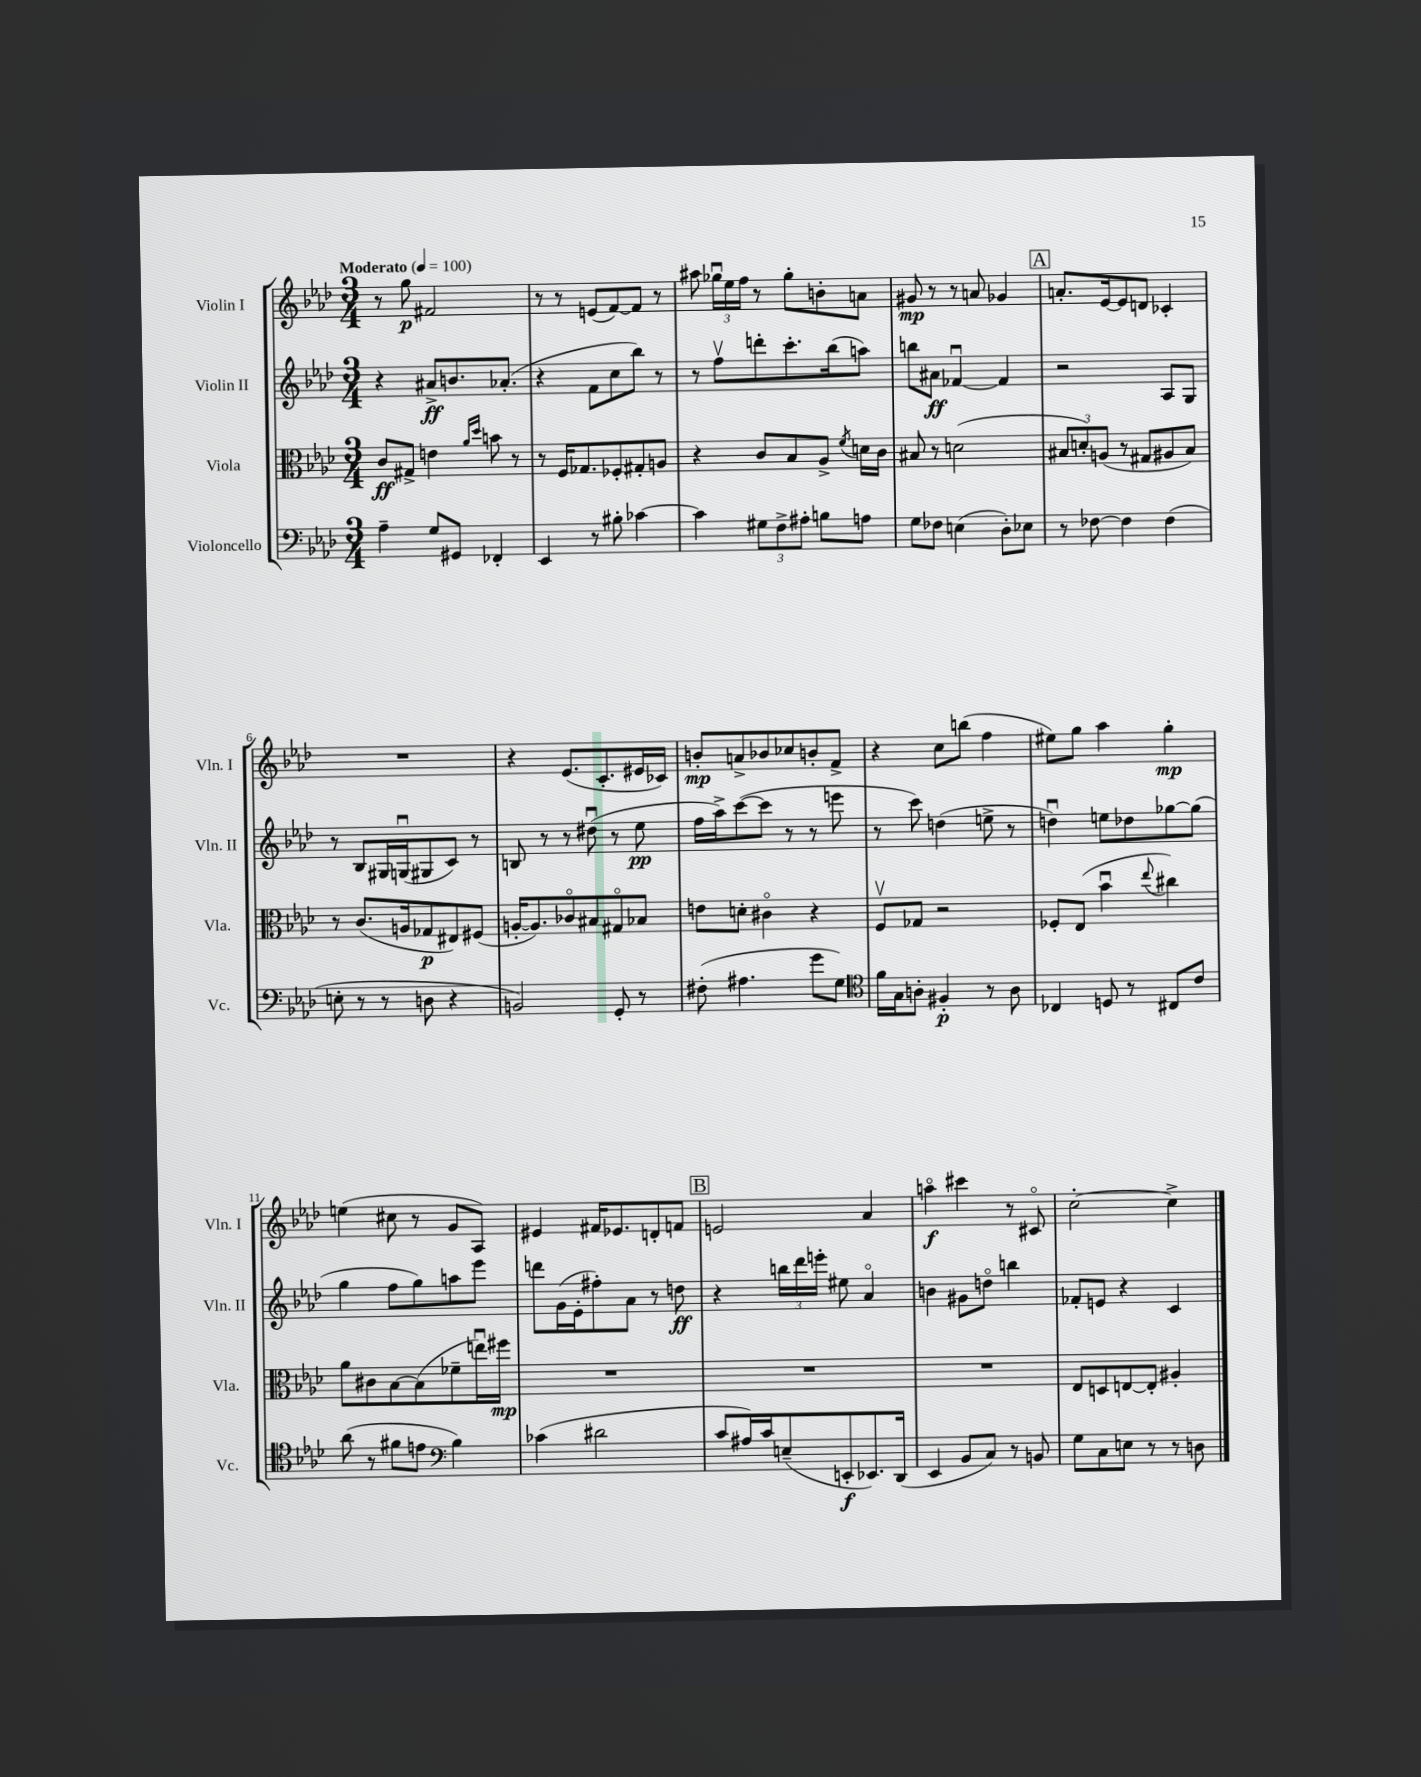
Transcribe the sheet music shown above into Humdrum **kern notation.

**kern	**dynam	**kern	**dynam	**kern	**dynam	**kern	**dynam
*part4	*part4	*part3	*part3	*part2	*part2	*part1	*part1
*staff4	*staff4	*staff3	*staff3	*staff2	*staff2	*staff1	*staff1
*I"Violoncello	*	*I"Viola	*	*I"Violin II	*	*I"Violin I	*
*I'Vc.	*	*I'Vla.	*	*I'Vln. II	*	*I'Vln. I	*
*clefF4	*	*clefC3	*	*clefG2	*	*clefG2	*
*k[b-e-a-d-]	*	*k[b-e-a-d-]	*	*k[b-e-a-d-]	*	*k[b-e-a-d-]	*
*M3/4	*	*M3/4	*	*M3/4	*	*M3/4	*
*MM100	*	*MM100	*	*MM100	*	*MM100	*
=1	=1	=1	=1	=1	=1	=1	=1
!	!	!	!	!	!	!LO:TX:a:B:t=Moderato	!
4A-~\	.	8c/L	ff	4r	.	8r	.
.	.	8G#X^/J	.	.	.	8gg\	p
8G/L	.	4en\	.	8a#X^/L	ff	2f#X/	.
8GG#X/J	.	.	.	8.bn/	.	.	.
.	.	16qqa-/LL	.	.	.	.	.
.	.	16qqdd-/JJ	.	.	.	.	.
4FF-X'/	.	8bn\	.	.	.	.	.
.	.	.	.	(8.a-X'/J	.	.	.
.	.	8r	.	.	.	.	.
=2	=2	=2	=2	=2	=2	=2	=2
4EE-/	.	8r	.	4r	.	8r	.
.	.	16F/KL	.	.	.	8r	.
.	.	8.G-X/	.	.	.	.	.
8r	.	.	.	8f\L	.	(8en/L	.
8B#X'\	.	8F-X'/	.	8cc\	.	[8f/)	.
[4c-X\	.	8G#X'/	.	8bb-\J)	.	8f/J]	.
.	.	8An/J	.	8r	.	8r	.
=3	=3	=3	=3	=3	=3	=3	=3
4c-\]	.	4r	.	8r	.	8aa#X\	.
.	.	.	.	8ffv\L	.	24gg-Xu\LL	.
.	.	.	.	.	.	24ee-\	.
.	.	.	.	.	.	24ff\JJ	.
12G#X\L	.	8c/L	.	8dddn'\	.	8r	.
12F^\	.	.	.	.	.	.	.
.	.	8B-/	.	8.ccc'\	.	8gg-'\L	.
12A#X'\J	.	.	.	.	.	.	.
8Bn\L	.	8A-^/J	.	.	.	8bn'\	.
.	.	.	.	(16bb-\k	.	.	.
.	.	8qf/	.	.	.	.	.
8An\J	.	16dn\LL	.	8aan\J)	.	8an\J	.
.	.	16c\JJ	.	.	.	.	.
=4	=4	=4	=4	=4	=4	=4	=4
8G\L	.	8B#X/	.	8bbn\L	.	8g#X/	mp
8F-X\J	.	8r	.	8a#X\J	ff	8r	.
(4En\	.	(2dn\	.	[4f-Xu/	.	8r	.
.	.	.	.	.	.	8an/	.
8D-'\L)	.	.	.	4f-/]	.	4g-X/	.
8E-X\J	.	.	.	.	.	.	.
!!LO:REH:place=s1:t=A
=5	=5	=5	=5	=5	=5	=5	=5
8r	.	12B#X/L	.	2r	.	8.an'/L	.
.	.	12dn'/)	.	.	.	.	.
[8F-X\	.	.	.	.	.	.	.
.	.	(12An/J	.	.	.	.	.
.	.	.	.	.	.	[16e-/k	.
4F-\]	.	8r	.	.	.	8e-/]	.
.	.	8G#X/L	.	.	.	8dn/J	.
(4F-\	.	8A#X/	.	8A-/L	.	4c-X'/	.
.	.	8B#/J)	.	8G/J	.	.	.
!!LO:LB:g=z
=6	=6	=6	=6	=6	=6	=6	=6
8En'\	.	8r	.	8r	.	2.r	.
8r	.	(8.c/L	.	8B-/L	.	.	.
8r	.	.	.	16G#X/L	.	.	.
.	.	16An/k	.	(16Gnu/J	.	.	.
8Dn\	.	8G-X/	p	8G#X/	.	.	.
4r	.	8E#X/)	.	8c/J)	.	.	.
.	.	(8F#X/J	.	8r	.	.	.
=7	=7	=7	=7	=7	=7	=7	=7
2BBn/)	.	[16An'/KL	.	8Bn/	.	4r	.
.	.	8.A/])	.	.	.	.	.
.	.	.	.	8r	.	.	.
.	.	8c-X/	.	8r	.	(8.e-/L	.
.	.	8B#X/	.	(8dd#Xu\	.	.	.
.	.	.	.	.	.	8.c'/	.
8GG'/	.	8G#X/	.	8r	.	.	.
8r	.	8B-X/J	.	8ee-\	pp	16e#X/L	.
.	.	.	.	.	.	16c-X/JJ)	.
=8	=8	=8	=8	=8	=8	=8	=8
(8F#X'\	.	8en\L	.	16ff\LL	.	8bn'/L	mp
.	.	.	.	16aa-^\J)	.	.	.
4.A#X\	.	8dn'\J	.	([8ccc\	.	8an^/	.
.	.	4c#X\	.	8ccc\J]	.	8b-X/	.
.	.	.	.	8r	.	8cc-X/	.
8g\L	.	4r	.	8r	.	8bn'/	.
8G\J)	.	.	.	8eeen\	.	8f^/J	.
=9	=9	=9	=9	=9	=9	=9	=9
*clefC4	*	*	*	*	*	*	*
16f\LL	.	8Fv/L	.	8r	.	4r	.
16G\J	.	.	.	.	.	.	.
8An'\J	.	8G-X/J	.	8ccc\)	.	.	.
4F#X'/	p	2r	.	(4ddn\	.	8cc\L	.
.	.	.	.	.	.	(8bbn\J	.
8r	.	.	.	8een^\	.	4ff\	.
8A\	.	.	.	8r	.	.	.
=10	=10	=10	=10	=10	=10	=10	=10
4C-X/	.	8F-X'/L	.	4ddnu\)	.	8ee#X\L)	.
.	.	(8E-/J	.	.	.	8gg\J	.
8Dn/	.	4b-u\	.	8een\L	.	4aa-\	.
8r	.	.	.	8dd-X\	.	.	.
.	.	8qqee-/	.	.	.	.	.
8C#X/L	.	4cc#X\)	.	[8gg-X\	.	4gg'\	mp
8c/J	.	.	.	(8gg-\J]	.	.	.
!!LO:LB:g=z
=11	=11	=11	=11	=11	=11	=11	=11
(8a-\	.	8a-\L	.	4gg\	.	(4een\	.
8r	.	8c#X\	.	.	.	.	.
8f#X\L	.	[8B-\	.	8ff\L	.	8cc#X\	.
8en\J	.	(8B-\]	.	8gg\)	.	8r	.
*clefF4	*	*	*	*	*	*	*
4B-\)	.	8f-X~\	.	8aan\	.	8g/L	.
.	.	16eenu\L)	.	8eee-\J	.	8A-/J)	.
.	.	16ff#X\JJ	mp	.	.	.	.
=12	=12	=12	=12	=12	=12	=12	=12
(4c-X\	.	2.r	.	8dddn\L	.	4e#X/	.
.	.	.	.	(16g\L	.	.	.
.	.	.	.	16e-'\J	.	.	.
2d#X\	.	.	.	8ff#X'\)	.	16f#X/KL	.
.	.	.	.	.	.	8.e-X/	.
.	.	.	.	8a-\J	.	.	.
.	.	.	.	8r	.	8dn'/	.
.	.	.	.	8ddn\	ff	8fn/J	.
!!LO:REH:place=s1:t=B
=13	=13	=13	=13	=13	=13	=13	=13
8c/L	.	2.r	.	4r	.	2en/	.
16A#X/L)	.	.	.	.	.	.	.
16c/J	.	.	.	.	.	.	.
(8En~/	.	.	.	24bbn\LL	.	.	.
.	.	.	.	24ddd-\	.	.	.
.	.	.	.	24eeen'\JJ	.	.	.
8EEn'/	f	.	.	8ee#X\	.	.	.
8.EE-X/)	.	.	.	4a-/	.	4a-/	.
(16DD-/Jk	.	.	.	.	.	.	.
=14	=14	=14	=14	=14	=14	=14	=14
4EE-/	.	2.r	.	4bn\	.	4aan\	f
8BB-/L	.	.	.	8g#X\L	.	4ccc#X\	.
8C/J)	.	.	.	8ddn\J	.	.	.
8r	.	.	.	4bbn\	.	8r	.
8BBn/	.	.	.	.	.	8c#X/	.
=15	=15	=15	=15	=15	=15	=15	=15
8G\L	.	8E-/L	.	8f-X'/L	.	[2cc'\	.
8C\	.	8Dn/	.	8en/J	.	.	.
8En\J	.	[8En/	.	4r	.	.	.
8r	.	8E'/J]	.	.	.	.	.
8r	.	4A#X'/	.	4c/	.	4cc^\]	.
8Dn\	.	.	.	.	.	.	.
==	==	==	==	==	==	==	==
*-	*-	*-	*-	*-	*-	*-	*-
